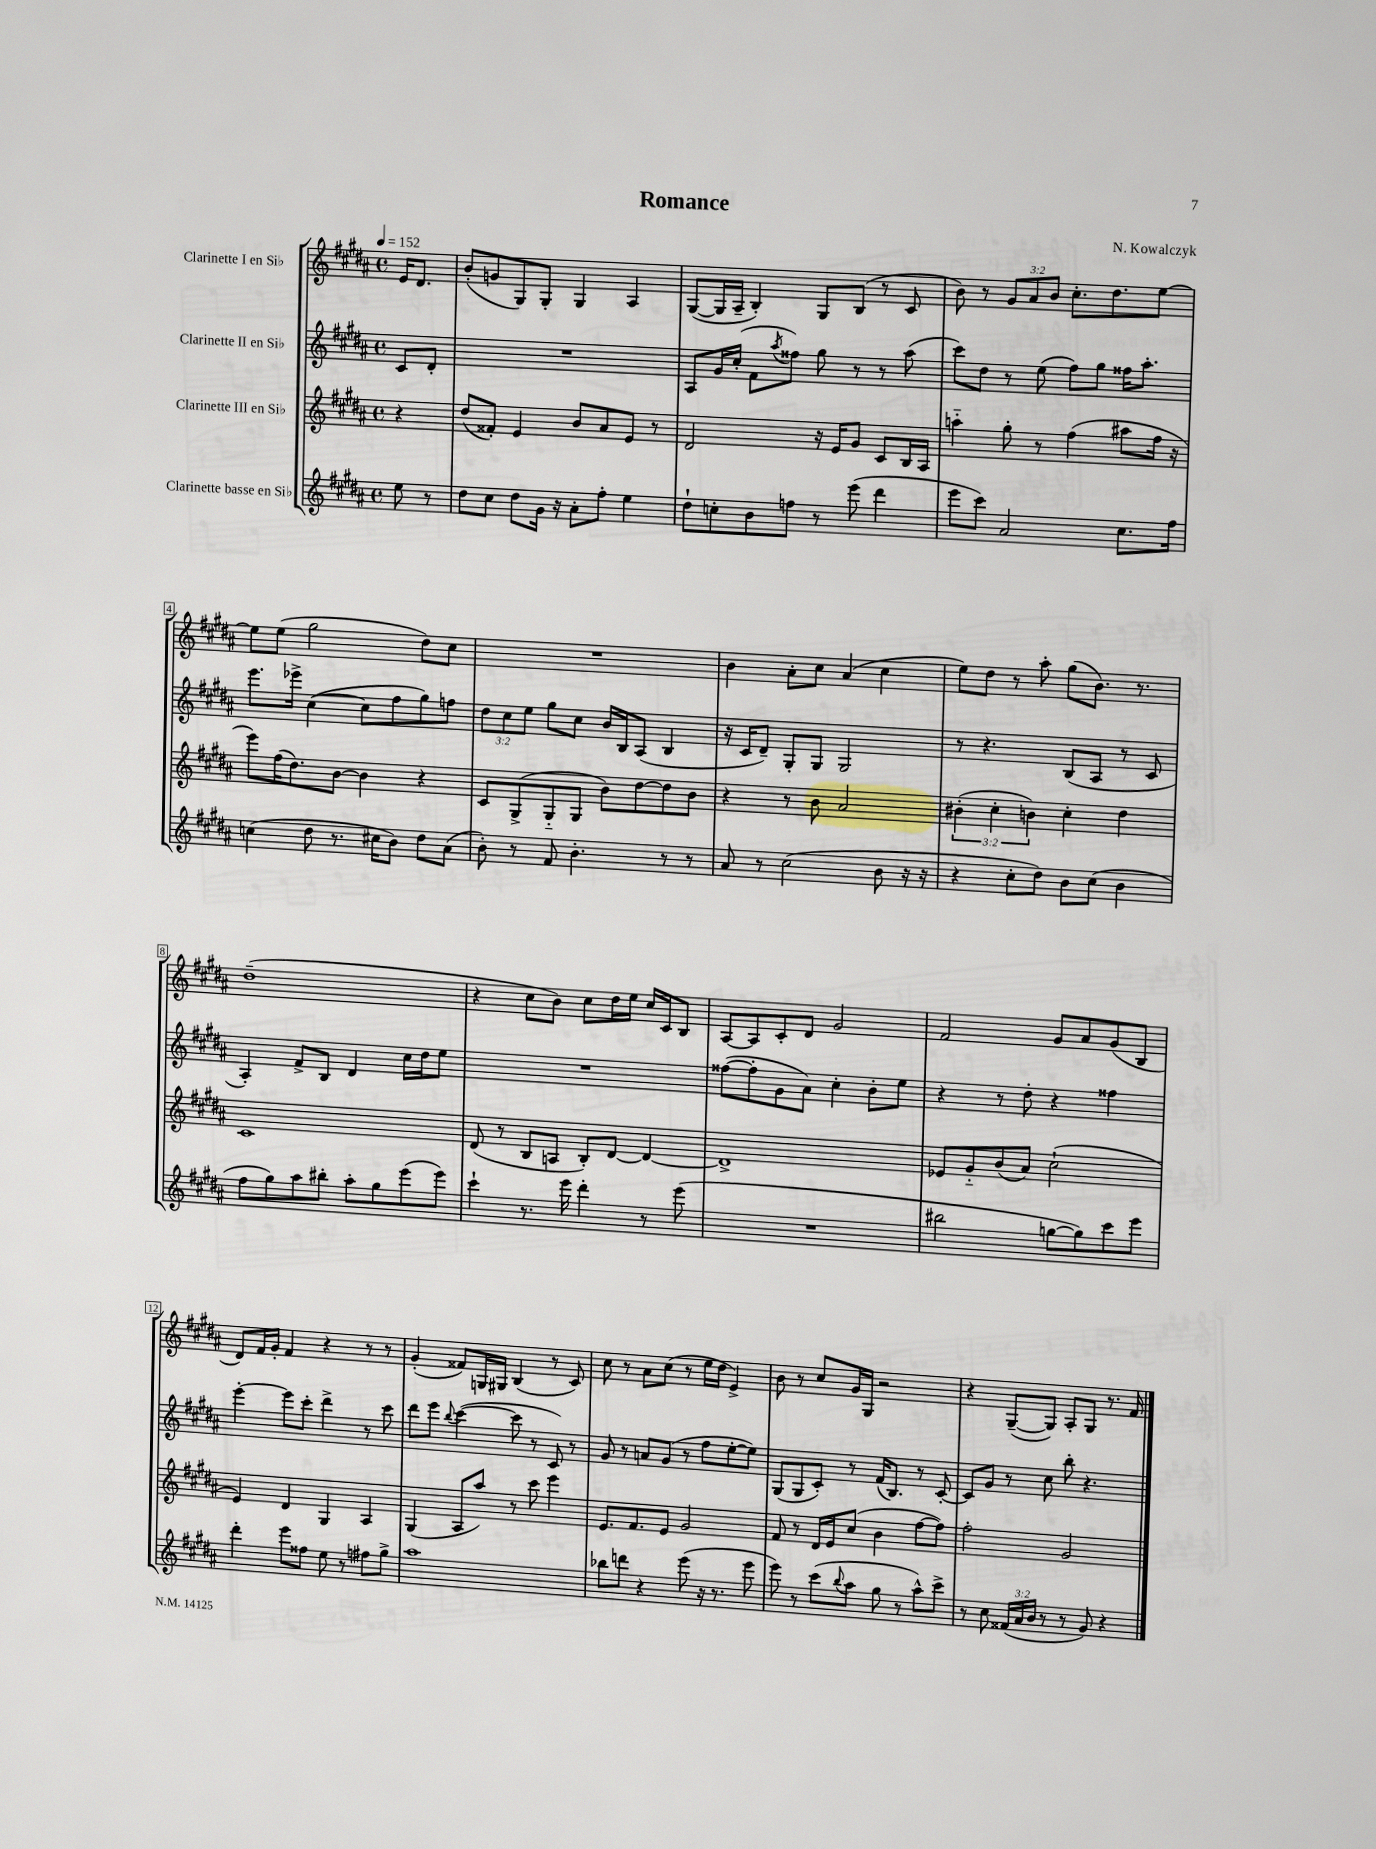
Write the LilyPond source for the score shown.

\header { title = "Romance" composer = "N. Kowalczyk" }
<<
\new StaffGroup <<
\new Staff = "s0" \with { instrumentName = "Clarinette I en Sib" } {
    \clef treble \key b \major \defaultTimeSignature \time 4/4 \override Staff.TupletNumber.text = #tuplet-number::calc-fraction-text \partial 4 \tempo 4 = 152
    e'16 dis'8. |
    b'8-.( g'8 gis8) gis8-. gis4 ais4 |
    gis8~( gis16 ais16-- b4-.) gis8 b8( r8 cis'8 |
    b'8) r8 \tuplet 3/2 { gis'8 ais'8 b'8 } cis''8.-. dis''8. e''8~ |
    e''8 e''8( gis''2 dis''8) cis''8 |
    R1 |
    b'4 ais'8-. cis''8 ais'4( cis''4 |
    e''8) dis''8 r8 ais''8-. gis''8( b'8.) r8. |
    dis''1--( |
    r4 cis''8 b'8) cis''8 dis''16 e''16 cis''16 cis'16 b8 |
    ais8~ ais8 cis'8-. dis'8 gis'2 |
    fis'2 gis'8 ais'8 gis'8( b8 |
    dis'8) fis'16 gis'16-. fis'4 r4 r8 r8 |
    gis'4-.( fisis'8) g16 gis16 b4( r8 cis'8) |
    cis''8 r8 ais'8 cis''8( r8 e''16 dis''16 e'4->) |
    b'8 r8 cis''8 gis'16 gis16 r2 |
    r4 gis8~--( gis8) ais8-. gis8 r8. fis'16 \bar "|." |
}
\new Staff = "s1" \with { instrumentName = "Clarinette II en Sib" } {
    \clef treble \key b \major \defaultTimeSignature \time 4/4 \override Staff.TupletNumber.text = #tuplet-number::calc-fraction-text \partial 4
    cis'8 dis'8-. |
    R1 |
    ais8 gis'16 cis''16-.( fis'8 \acciaccatura { ais''8 } fisis''8) gis''8 r8 r8 ais''8( |
    cis'''8) dis''8 r8 e''8( fis''8) gis''8 fisis''16 ais''8.-. |
    e'''8. ees'''16-> cis''4~( cis''8 fis''8 gis''8) f''8 |
    \tuplet 3/2 { dis''8 cis''8 e''8 } gis''8 cis''8 b'16 b16 ais8( b4 |
    r16 cis'16 dis'8--) gis8-. gis8 gis2 |
    r8 r4. b8( ais8 r8 cis'8 |
    ais4-.) fis'8-> b8 dis'4 cis''16 dis''16 e''8 |
    R1 |
    fisis''8~( fisis''8-. gis'8 ais'8) cis''4-. b'8-. e''8 |
    r4 r8 dis''8-. r4 fisis''4 |
    e'''4~-. e'''8 cis'''8-. dis'''4-> r8 cis'''8 |
    dis'''8 e'''8 \appoggiatura { b''8 } cis'''4~( cis'''8 r8 cis'8) r8 |
    gis'8 r8 a'8 gis'8( r8 fis''8 e''8~-. e''8) |
    gis8( gis8 cis'8-.) r8 fis'16( b8.) r8 cis'8~-. |
    cis'8 gis'8 r8 cis''8 b''8-. r4. \bar "|." |
}
\new Staff = "s2" \with { instrumentName = "Clarinette III en Sib" } {
    \clef treble \key b \major \defaultTimeSignature \time 4/4 \override Staff.TupletNumber.text = #tuplet-number::calc-fraction-text \partial 4
    r4 |
    dis''8( fisis'8-.) e'4 b'8 ais'8 e'8 r8 |
    dis'2 r16 e'16 gis'8 cis'8 b16 ais16 |
    a''4-_ gis''8-. r8 fis''4( ais''8 fis''16 r16 |
    e'''8) fis''16( dis''8.) b'8~ b'4 r4 |
    cis'8 gis8->( gis8-_ gis8 b'8) dis''8~ dis''8 b'8 |
    r4 r8 b'8 ais'2 |
    \tuplet 3/2 { bis'4-.( cis''4-. b'4) } cis''4-. dis''4 |
    cis'1 |
    dis'8( r8 b8 a8 b8-.) dis'8~ dis'4~ |
    dis'1-> |
    ees'8 gis'8-_ b'8( ais'8) cis''2-!( |
    e'4) dis'4 gis4 ais4 |
    gis4( ais8 ais''8) r8 cis'''8 e'''4 |
    e'8. fis'8. e'8 gis'2 |
    fis'8 r8 dis'16 e'16 cis''8( b'4 fis''8~ fis''8) |
    fis''2-. gis'2 \bar "|." |
}
\new Staff = "s3" \with { instrumentName = "Clarinette basse en Sib" } {
    \clef treble \key b \major \defaultTimeSignature \time 4/4 \override Staff.TupletNumber.text = #tuplet-number::calc-fraction-text \partial 4
    e''8 r8 |
    dis''8 cis''8 dis''8 gis'16 r16 ais'8-. fis''8-. e''4 |
    dis''8-! c''8-. b'8 f''8 r8 e'''8( dis'''4 |
    e'''8 cis'''8) ais'2 cis''8. fis''16 |
    c''4( dis''8 r8. cis''16 b'8) dis''8 ais'8( |
    b'8-.) r8 fis'8 b'4.-. r8 r8 |
    ais'8 r8 cis''2( b'8 r16 r16 |
    r4 cis''8-. dis''8) b'8 cis''8( b'4 |
    fis''8 gis''8) ais''8 bis''8-. ais''8-. gis''8 e'''8( e'''8) |
    cis'''4-! r8. e'''16 dis'''4-. r8 e'''8( |
    R1 |
    bis''2 g''8~ g''8) cis'''8 e'''8 |
    dis'''4-. e'''8 fisis''8 e''8 r8 fis''8 gis''8-> |
    ais''1 |
    bes''8 d'''8 r4 e'''8( r16 r8. e'''8 |
    e'''8) r8 cis'''8( \appoggiatura { b''8 } ais''8 gis''8 r8 ais''8-^) cis'''8-> |
    r8 cis''8 \tuplet 3/2 { fisis'16( ais'16 b'16 } r8 r8 gis'8) r4 \bar "|." |
}
>>
>>
\layout { \context { \Score \override BarNumber.stencil = #(make-stencil-boxer 0.1 0.3 ly:text-interface::print) } }
